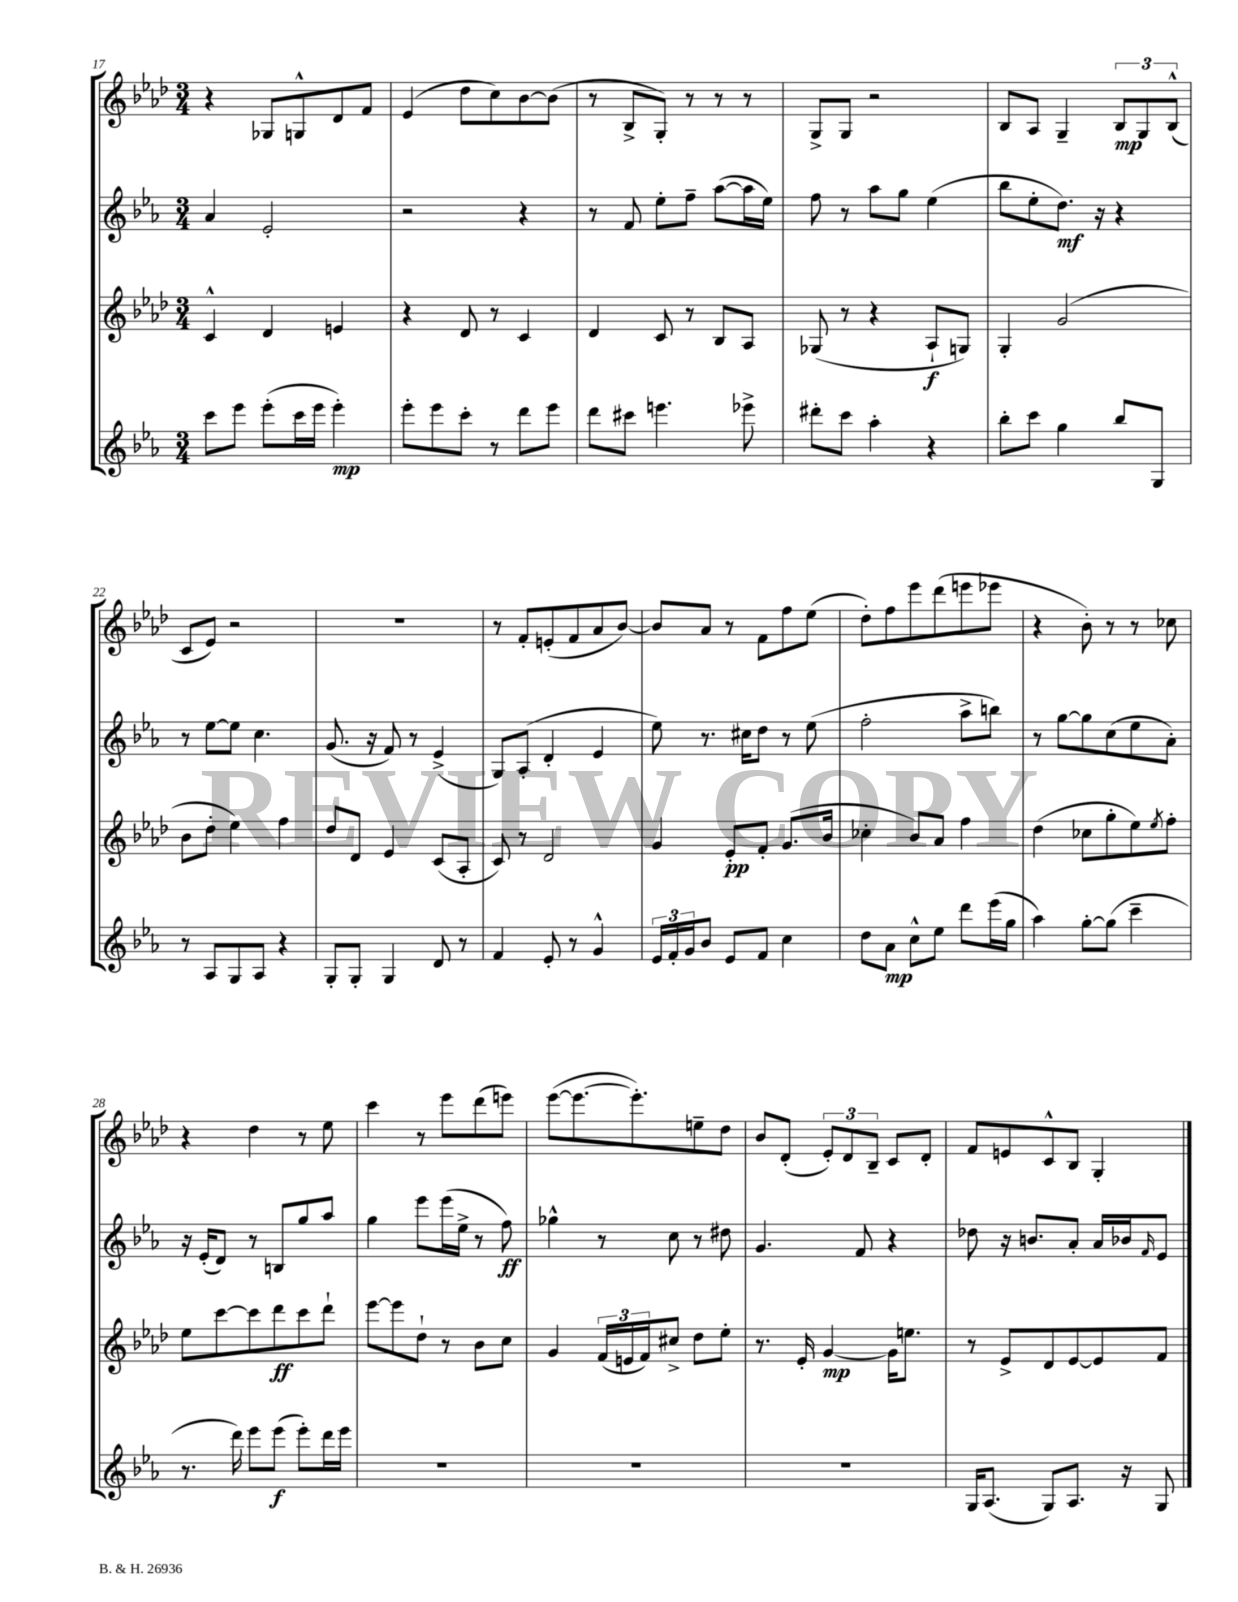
<<
\new StaffGroup <<
\new Staff = "s0" {
    \clef treble \key aes \major \numericTimeSignature \time 3/4
    r4 ges8 g8-^ des'8 f'8 |
    ees'4( des''8 c''8) bes'8~ bes'8( |
    r8 bes8-> g8-.) r8 r8 r8 |
    g8-> g8 r2 |
    bes8 aes8 g4-- \tuplet 3/2 { bes8\mp g8 bes8-^( } |
    c'8 ees'8) r2 |
    R2. |
    r8 f'8-. e'8-.( f'8 aes'8 bes'8~) |
    bes'8 aes'8 r8 f'8 f''8 ees''8( |
    des''8-.) f''8 ees'''8 des'''8( e'''8 ees'''8 |
    r4 bes'8-.) r8 r8 ces''8 |
    r4 des''4 r8 ees''8 |
    c'''4 r8 ees'''8 des'''8( e'''8) |
    ees'''8~( ees'''8.~ ees'''8.-.) e''8-- des''8 |
    bes'8 des'8-.( \tuplet 3/2 { ees'8-.) des'8 bes8-- } c'8 des'8-. |
    f'8 e'8 c'8-^ bes8 g4-. \bar "|." |
}
\new Staff = "s1" {
    \clef treble \key ees \major \numericTimeSignature \time 3/4
    aes'4 ees'2-. |
    r2 r4 |
    r8 f'8 ees''8-. f''8-- aes''8~( aes''16 ees''16) |
    f''8 r8 aes''8 g''8 ees''4( |
    bes''8 ees''8-. d''8.\mf) r16 r4 |
    r8 ees''8~ ees''8 c''4. |
    g'8.( r16 f'8) r8 ees'4->( |
    g8) aes8-.( d'4-. ees'4 |
    ees''8) r8. cis''16 d''8 r8 ees''8( |
    f''2-. aes''8-> b''8) |
    r8 g''8~ g''8 c''8( ees''8 aes'8-.) |
    r16 ees'16-.( d'8) r8 b8 g''8 aes''8 |
    g''4 ees'''8 ees'''16( ees''16-> r8 f''8\ff) |
    ges''4-^ r8 c''8 r8 dis''8 |
    g'4. f'8 r4 |
    des''8 r16 b'8. aes'8-. aes'16 bes'16 \grace { f'16 } ees'8 \bar "|." |
}
\new Staff = "s2" {
    \clef treble \key aes \major \numericTimeSignature \time 3/4
    c'4-^ des'4 e'4 |
    r4 des'8 r8 c'4 |
    des'4 c'8 r8 bes8 aes8 |
    ges8( r8 r4 aes8-!\f g8) |
    g4-. g'2( |
    bes'8 des''8-. ees''4) f''4 |
    des''8 des'8 ees'4 c'8( aes8-. |
    c'8) r8 des'2 |
    g'4 ees'8-.\pp f'8-. g'8.( bes'16 |
    ces''4-. bes'8) aes'8 f''4 |
    des''4( ces''8 g''8-. ees''8) \acciaccatura { ees''8 } f''8-. |
    ees''8 c'''8~ c'''8 des'''8\ff c'''8 des'''8-! |
    ees'''8~ ees'''8 des''8-! r8 bes'8 c''8 |
    g'4 \tuplet 3/2 { f'16( e'16 f'16) } cis''8-> des''8 ees''8-. |
    r8. ees'16-. g'4~\mp g'16 e''8. |
    r8 ees'8-> des'8 ees'8~ ees'8 f'8 \bar "|." |
}
\new Staff = "s3" {
    \clef treble \key ees \major \numericTimeSignature \time 3/4
    c'''8 ees'''8 ees'''8-.( c'''16 ees'''16 ees'''4-.\mp) |
    ees'''8-. ees'''8 c'''8-. r8 d'''8 ees'''8 |
    d'''8 cis'''8 e'''4. ees'''8-> |
    dis'''8-. c'''8 aes''4-. r4 |
    bes''8-. c'''8 g''4 bes''8 g8 |
    r8 aes8 g8 aes8 r4 |
    g8-. g8-. g4 d'8 r8 |
    f'4 ees'8-. r8 g'4-^ |
    \tuplet 3/2 { ees'16 f'16-. g'16 } bes'8 ees'8 f'8 c''4 |
    d''8 aes'8\mp c''8-^ ees''8 d'''8 ees'''16( g''16 |
    aes''4) g''8~-. g''8( c'''4-- |
    r8. d'''16) ees'''8 ees'''8\f( ees'''8-.) d'''16 ees'''16 |
    R2. |
    R2. |
    R2. |
    g16 aes8.( g8) aes8. r16 g8 \bar "|." |
}
>>
>>
\layout { \context { \Score currentBarNumber = #17 } }
